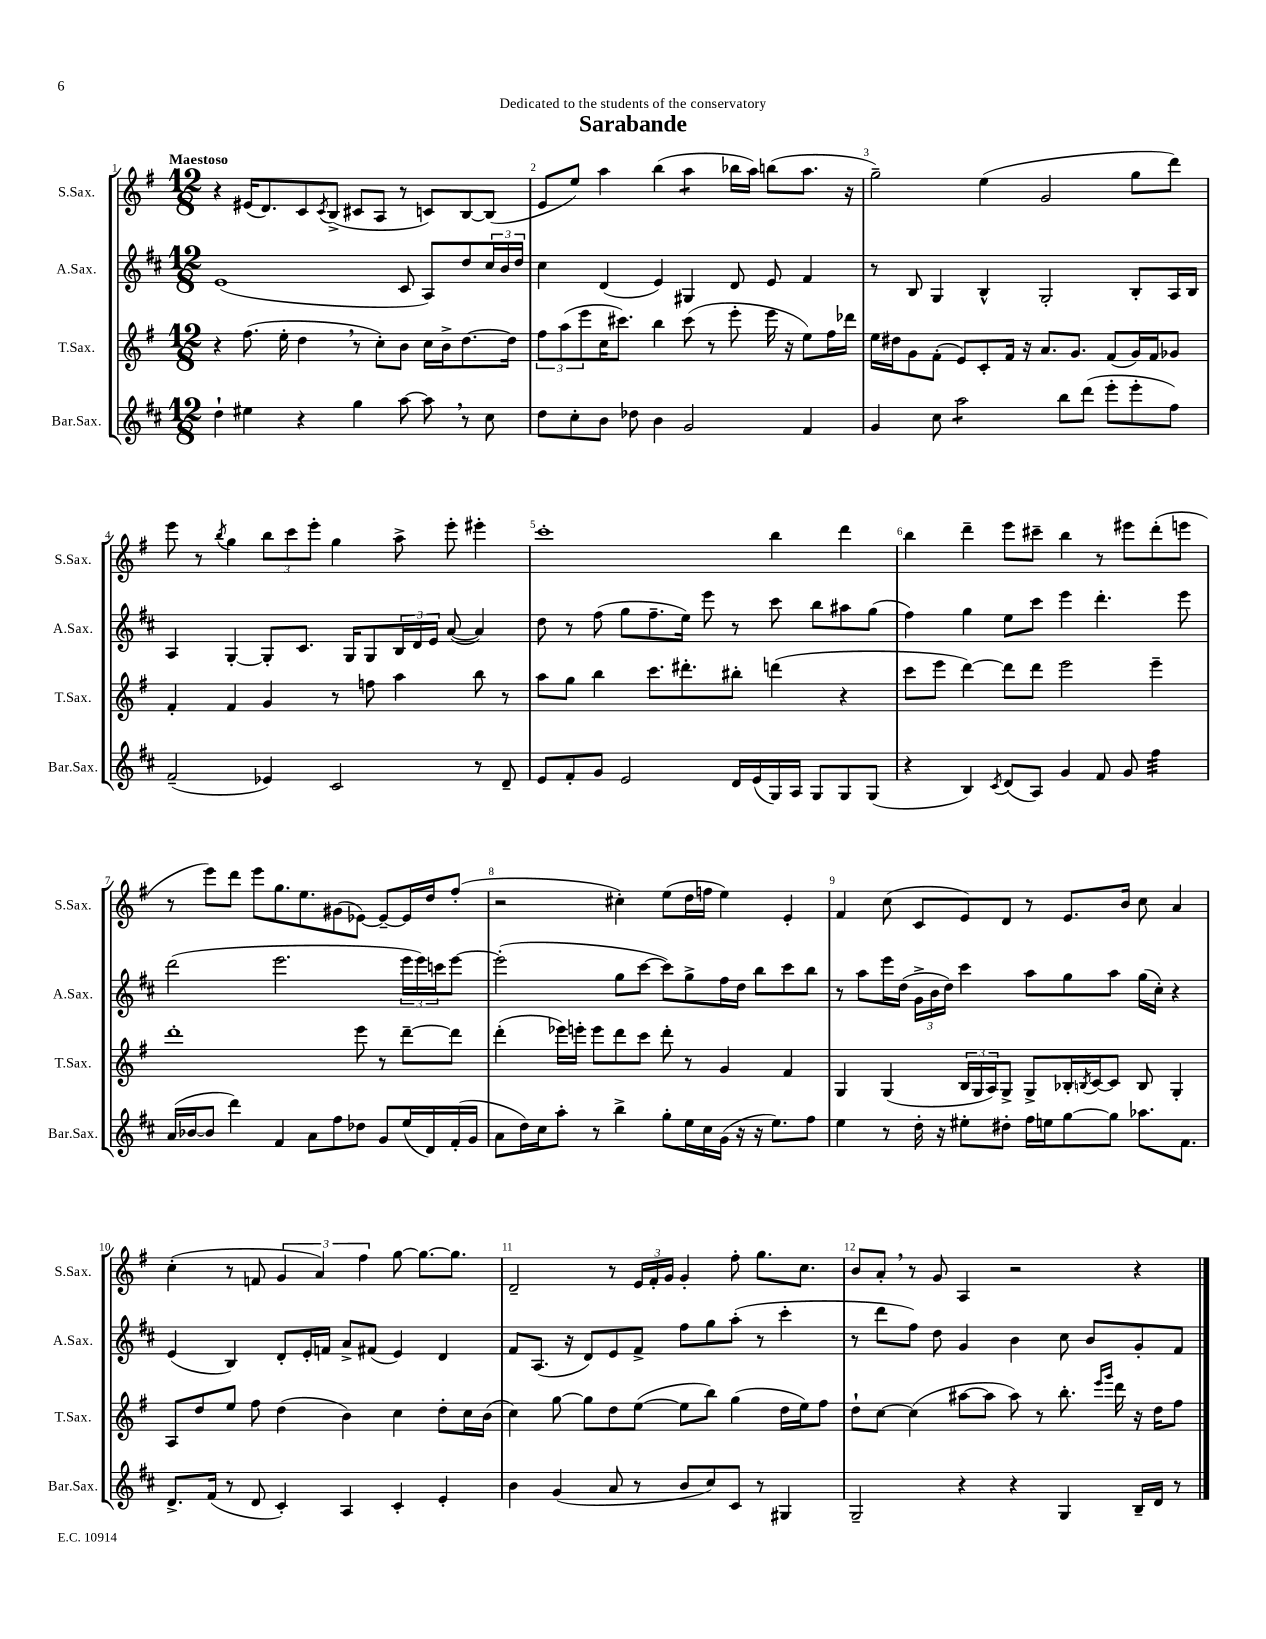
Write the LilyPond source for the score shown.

\header { title = "Sarabande" dedication = "Dedicated to the students of the conservatory" }
<<
\new StaffGroup <<
\new Staff = "s0" \with { instrumentName = "S.Sax." shortInstrumentName = "S.Sax." } {
    \clef treble \key g \major \numericTimeSignature \time 12/8 \tempo "Maestoso"
    r4 eis'16( d'8.) c'8 \acciaccatura { c'8 } b8->( cis'8 a8 r8 c'8) b8~ b8( |
    e'8 e''8) a''4 b''4( a''4:8 bes''16 a''16) b''8( a''8. r16 |
    g''2--) e''4( g'2 g''8 d'''8) |
    e'''8 r8 \acciaccatura { b''8 } g''4 \tuplet 3/2 { b''8 c'''8 e'''8-. } g''4 a''8-> e'''8-. eis'''4-. |
    c'''1-. b''4 d'''4 |
    b''4 d'''4-- e'''8 cis'''8-- b''4 r8 eis'''8 d'''8-.( e'''8 |
    r8 e'''8) d'''8 e'''8 g''8. e''8. gis'8( ees'8~) ees'8~-- ees'16 d''16 fis''8-.( |
    r2 cis''4-.) e''8( d''16 f''16 e''4) e'4-. |
    fis'4 c''8( c'8 e'8) d'8 r8 e'8. b'16 c''8 a'4 |
    c''4-.( r8 f'8 \tuplet 3/2 { g'4 a'4) fis''4 } g''8~ g''8.~ g''8. |
    d'2-- r8 \tuplet 3/2 { e'16 fis'16-. g'16 } g'4-. fis''8-. g''8. c''8. |
    b'8 a'8-. \breathe r8 g'8 a4 r2 r4 \bar "|." |
}
\new Staff = "s1" \with { instrumentName = "A.Sax." shortInstrumentName = "A.Sax." } {
    \clef treble \key d \major \numericTimeSignature \time 12/8
    e'1( cis'8 a8) d''8 \tuplet 3/2 { cis''16 b'16 d''16 } |
    cis''4 d'4( e'4) gis4 d'8 e'8 fis'4 |
    r8 b8 g4 b4-^ g2-. b8-. a16 b16 |
    a4 g4~-. g8-. cis'8. g16 g8 \tuplet 3/2 { b16 d'16 e'16 } a'8~( a'4) |
    d''8 r8 fis''8( g''8 fis''8.-- e''16) e'''8 r8 cis'''8 b''8 ais''8 g''8( |
    fis''4) g''4 e''8 cis'''8 e'''4 d'''4.-. e'''8 |
    d'''2( e'''2. \tuplet 3/2 { e'''16 e'''16) c'''16 } e'''8~ |
    e'''2-.( g''8 cis'''8~ cis'''8) g''8-> fis''16 d''16 b''8 cis'''8 b''8 |
    r8 a''8 e'''16 d''16( \tuplet 3/2 { g'16-> b'16 d''16) } cis'''4 a''8 g''8 a''8 g''16( cis''16-.) r4 |
    e'4( b4) d'8-. e'16-. f'16 a'8-> fis'8( e'4) d'4 |
    fis'8 a8.( r16 d'8) e'8 fis'8-> fis''8 g''8 a''8-.( r8 cis'''4-. |
    r8 d'''8 fis''8) d''8 g'4 b'4 cis''8 b'8 g'8-. fis'8 \bar "|." |
}
\new Staff = "s2" \with { instrumentName = "T.Sax." shortInstrumentName = "T.Sax." } {
    \clef treble \key g \major \numericTimeSignature \time 12/8
    r4 fis''8.( e''16-. d''4 \breathe r8 c''8-.) b'8 c''16 b'16-> d''8.~ d''16 |
    \tuplet 3/2 { fis''8 a''8( e'''8 } c''16 cis'''8.) b''4 cis'''8( r8 e'''8-. e'''16 r16 e''8) fis''16 des'''16 |
    e''16 dis''16 g'8 fis'8-.( e'8) c'8-. fis'16 r16 a'8. g'8. fis'8( g'16) fis'16 ges'8 |
    fis'4-. fis'4 g'4 r8 f''8 a''4 b''8 r8 |
    a''8 g''8 b''4 c'''8. dis'''8.-. bis''8-. d'''4( r4 |
    c'''8 e'''8 d'''4~) d'''8 d'''8 e'''2 e'''4-- |
    d'''1-. e'''8 r8 d'''8~-- d'''8 |
    d'''4-.( ees'''16) e'''16-. e'''8 d'''8 c'''8 d'''8-. r8 g'4 fis'4 |
    g4 g4( \tuplet 3/2 { b16 g16 a16) } g8-> g8-> bes16-. \acciaccatura { b8 } c'16~ c'8 b8 g4-. |
    a8 d''8 e''8 fis''8 d''4( b'4) c''4 d''8-. c''16 b'16( |
    c''4) g''8~ g''8 d''8 e''8~( e''8 b''8) g''4( d''16 e''16) fis''8 |
    d''8-! c''8~ c''4( ais''8~ ais''8 ais''8) r8 b''8.-. \grace { e'''16 g'''16 } d'''16 r16 d''16 fis''8 \bar "|." |
}
\new Staff = "s3" \with { instrumentName = "Bar.Sax." shortInstrumentName = "Bar.Sax." } {
    \clef treble \key d \major \numericTimeSignature \time 12/8
    d''4-! eis''4 r4 g''4 a''8~ a''8 \breathe r8 cis''8 |
    d''8 cis''8-. b'8 des''8 b'4 g'2 fis'4 |
    g'4 cis''8 a''2:8 b''8 d'''8( e'''8-. e'''8-. fis''8) |
    fis'2--( ees'4) cis'2 r8 d'8-- |
    e'8 fis'8-. g'8 e'2 d'16 e'16( g16) a16 g8 g8 g8( |
    r4 b4) \acciaccatura { cis'8 } d'8( a8) g'4 fis'8 g'8 fis''4:32 |
    a'16( bes'16~ bes'8 d'''4) fis'4 a'8 fis''8 des''8 g'8 e''16( d'16) fis'16-.( g'16 |
    a'8 d''16) cis''16 a''8-. r8 b''4-> g''8-. e''16 cis''16 g'16( r16 r16 e''8.) fis''8 |
    e''4 r8 d''16-. r16 eis''8-. dis''8-. fis''16 e''16 g''8~ g''8 aes''8. fis'8. |
    d'8.-> fis'16( r8 d'8 cis'4-.) a4 cis'4-. e'4-. |
    b'4 g'4( a'8 r8 b'8 cis''8) cis'8 r8 gis4 |
    g2-- r4 r4 g4 b16-- d'16 r8 \bar "|." |
}
>>
>>
\layout { \context { \Score \override BarNumber.break-visibility = ##(#f #t #t) barNumberVisibility = #all-bar-numbers-visible } }
